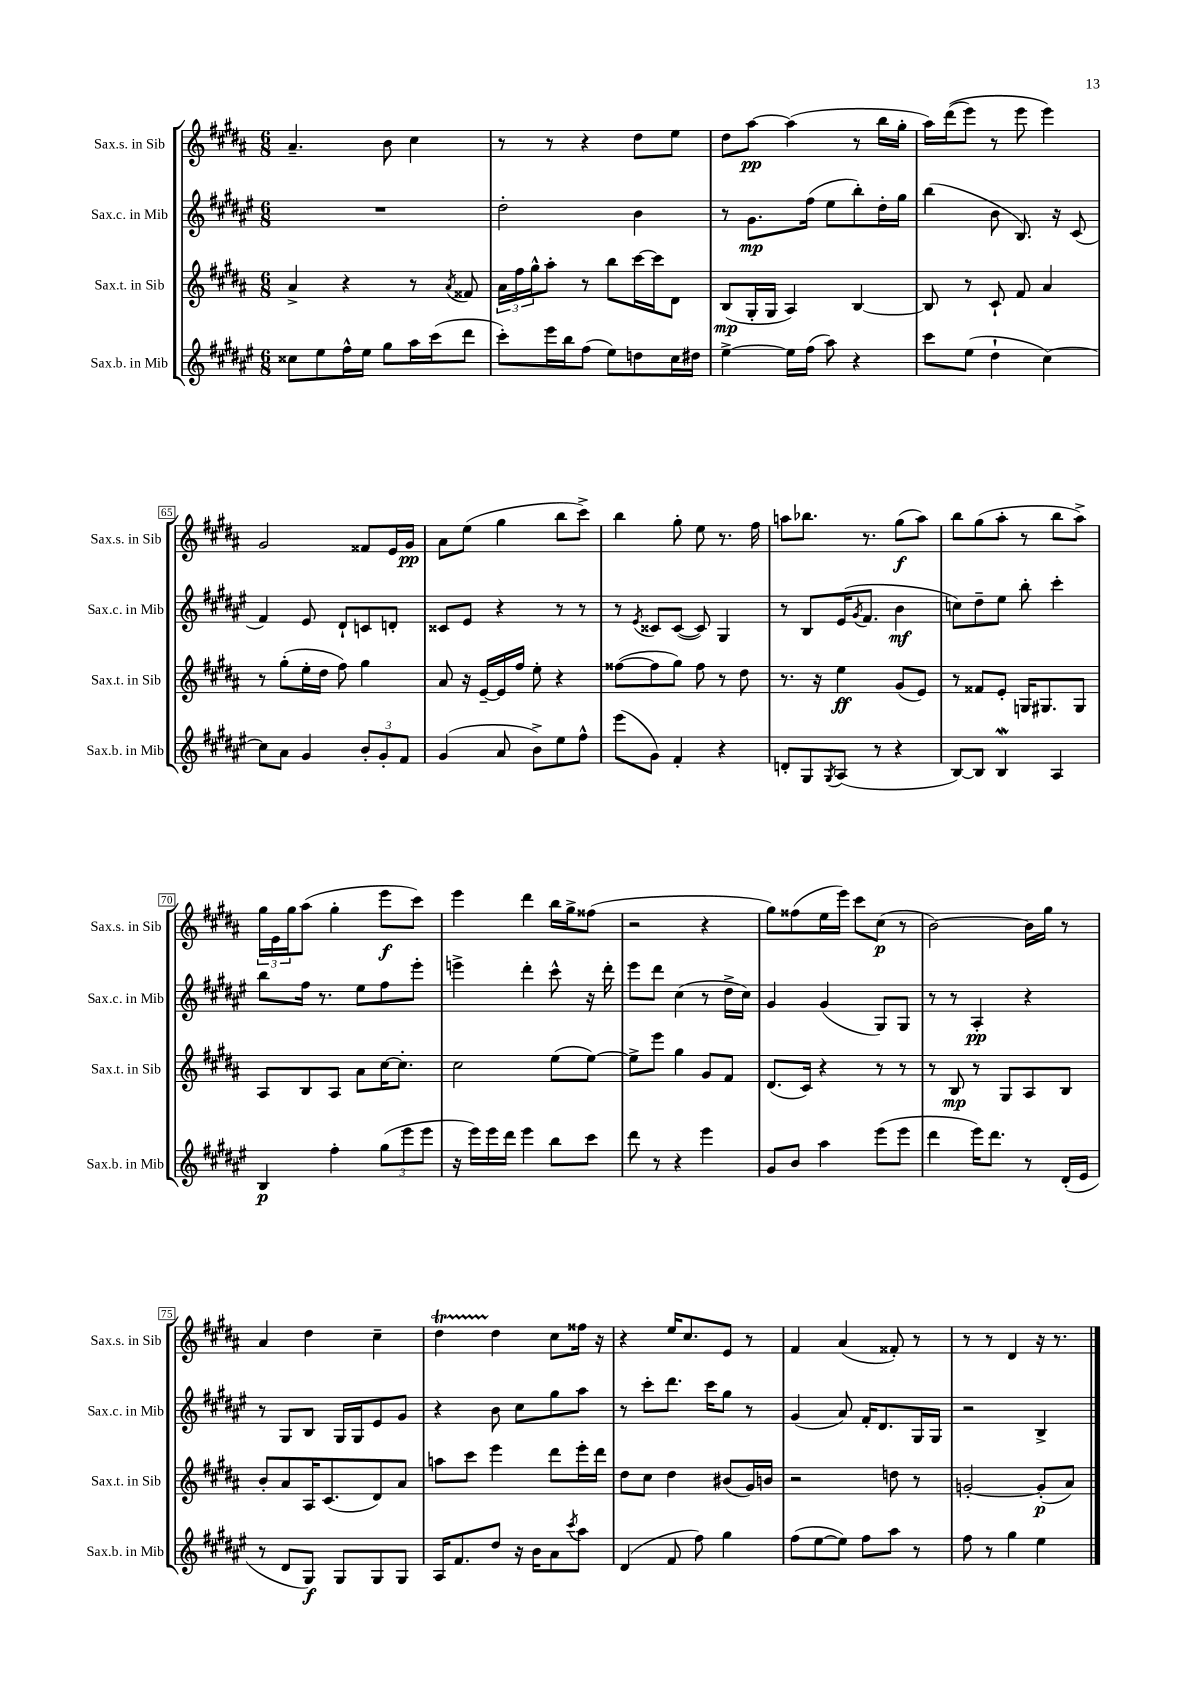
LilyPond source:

<<
\new StaffGroup <<
\new Staff = "s0" \with { instrumentName = "Sax.s. in Sib" shortInstrumentName = "Sax.s. in Sib" } {
    \clef treble \key b \major \numericTimeSignature \time 6/8
    ais'4.-- b'8 cis''4 |
    r8 r8 r4 dis''8 e''8 |
    dis''8 ais''8~\pp ais''4( r8 b''16 gis''16-. |
    ais''16) dis'''16(\( e'''8) r8 e'''8 e'''4\) |
    gis'2 fisis'8 e'16 gis'16\pp |
    ais'8 e''8( gis''4 b''8 cis'''8->) |
    b''4 gis''8-. e''8 r8. fis''16 |
    a''8 bes''8. r8. gis''8\f( a''8) |
    b''8 gis''8( ais''8-. r8 b''8 ais''8->) |
    \tuplet 3/2 { gis''16 e'16 gis''16 } ais''8( gis''4-. e'''8\f cis'''8) |
    e'''4 dis'''4 b''16 gis''16-> fisis''8( |
    r2 r4 |
    gis''8) fisis''8( e''16 e'''16) cis'''8 cis''8\p( r8 |
    b'2~) b'16 gis''16 r8 |
    ais'4 dis''4 cis''4-- |
    dis''4\startTrillSpan dis''4\stopTrillSpan cis''8 fisis''16 r16 |
    r4 e''16 cis''8. e'8 r8 |
    fis'4 ais'4( fisis'8-.) r8 |
    r8 r8 dis'4 r16 r8. \bar "|." |
}
\new Staff = "s1" \with { instrumentName = "Sax.c. in Mib" shortInstrumentName = "Sax.c. in Mib" } {
    \clef treble \key fis \major \numericTimeSignature \time 6/8
    R2. |
    dis''2-. b'4 |
    r8 gis'8.\mp fis''16( eis''8 b''8-.) dis''16-. gis''16 |
    b''4( b'8 b8.) r16 cis'8( |
    fis'4) eis'8 dis'8-! c'8 d'8-. |
    cisis'8 eis'8 r4 r8 r8 |
    r8 \acciaccatura { eis'8 } cisis'8 cisis'8~( cisis'8) gis4 |
    r8 b8 eis'16( \acciaccatura { gis'8 } fis'8. b'4\mf |
    c''8) dis''8-- eis''8 b''8-. cis'''4-. |
    b''8 fis''16 r8. eis''8 fis''8 eis'''8-. |
    e'''4-> dis'''4-. cis'''8-^ r16 dis'''16-. |
    eis'''8 dis'''8 cis''4( r8 dis''16-> cis''16) |
    gis'4 gis'4( gis8) gis8 |
    r8 r8 ais4-.\pp r4 |
    r8 gis8 b8 gis16 gis16 eis'8 gis'8 |
    r4 b'8 cis''8 gis''8 ais''8 |
    r8 cis'''8-. dis'''8. cis'''16 gis''8 r8 |
    gis'4( ais'8) fis'16-. dis'8. gis16 gis16 |
    r2 b4-> \bar "|." |
}
\new Staff = "s2" \with { instrumentName = "Sax.t. in Sib" shortInstrumentName = "Sax.t. in Sib" } {
    \clef treble \key b \major \numericTimeSignature \time 6/8
    ais'4-> r4 r8 \acciaccatura { ais'8 } fisis'8 |
    \tuplet 3/2 { ais'16 fis''16 gis''16-^ } ais''8-. r8 b''8 cis'''16~ cis'''16 dis'8 |
    b8\mp( gis16-. gis16 ais4) b4~ |
    b8 r8 cis'8-! fis'8 ais'4 |
    r8 gis''8-.( e''16-. dis''16 fis''8) gis''4 |
    ais'8 r16 e'16~-- e'16 fis''16 e''8-. r4 |
    fisis''8~( fisis''8 gis''8) fisis''8 r8 dis''8 |
    r8. r16 e''4\ff gis'8( e'8) |
    r8 fisis'8 e'8-. g16 gis8. gis8 |
    ais8 b8 ais8 ais'8 cis''16~ cis''8.-. |
    cis''2 e''8( e''8~) |
    e''8-> e'''8 gis''4 gis'8 fis'8 |
    dis'8.( cis'16) r4 r8 r8 |
    r8 b8\mp r8 gis8 ais8 b8 |
    b'8-. ais'8 ais16 cis'8.( dis'8) ais'8 |
    a''8 cis'''8 e'''4 dis'''8 e'''16-. dis'''16 |
    dis''8 cis''8 dis''4 bis'8( gis'16) b'16 |
    r2 d''8 r8 |
    g'2~-. g'8-.\p( ais'8) \bar "|." |
}
\new Staff = "s3" \with { instrumentName = "Sax.b. in Mib" shortInstrumentName = "Sax.b. in Mib" } {
    \clef treble \key fis \major \numericTimeSignature \time 6/8
    cisis''8 eis''8 fis''16-^ eis''16 gis''8 ais''16 cis'''16( dis'''8 |
    cis'''8-.) eis'''16 b''16 fis''8( eis''8) d''8 cis''16 dis''16 |
    eis''4~-> eis''16 fis''16( ais''8) r4 |
    cis'''8 eis''8( dis''4-! cis''4~) |
    cis''8 ais'8 gis'4 \tuplet 3/2 { b'8-. gis'8-. fis'8 } |
    gis'4( ais'8 b'8->) eis''8 fis''8-^ |
    eis'''8( gis'8) fis'4-. r4 |
    d'8-. gis8 \acciaccatura { gis8 } ais8( r8 r4 |
    b8~) b8 b4\mordent ais4 |
    b4\p fis''4-. \tuplet 3/2 { gis''8( eis'''8 eis'''8 } |
    r16 eis'''16) eis'''16 dis'''16 eis'''4 b''8 cis'''8 |
    dis'''8 r8 r4 eis'''4 |
    gis'8 b'8 ais''4 eis'''8( eis'''8 |
    dis'''4 eis'''16) dis'''8. r8 dis'16-.( eis'16 |
    r8 dis'8 gis8\f) gis8 gis8 gis8 |
    ais16 fis'8. dis''8 r16 b'16 ais'8 \acciaccatura { cis'''8 } ais''8 |
    dis'4( fis'8 fis''8) gis''4 |
    fis''8( eis''8~ eis''8) fis''8 ais''8 r8 |
    fis''8 r8 gis''4 eis''4 \bar "|." |
}
>>
>>
\layout { \context { \Score currentBarNumber = #61 \override BarNumber.break-visibility = ##(#f #t #t) barNumberVisibility = #(every-nth-bar-number-visible 5) \override BarNumber.stencil = #(make-stencil-boxer 0.1 0.3 ly:text-interface::print) } }
